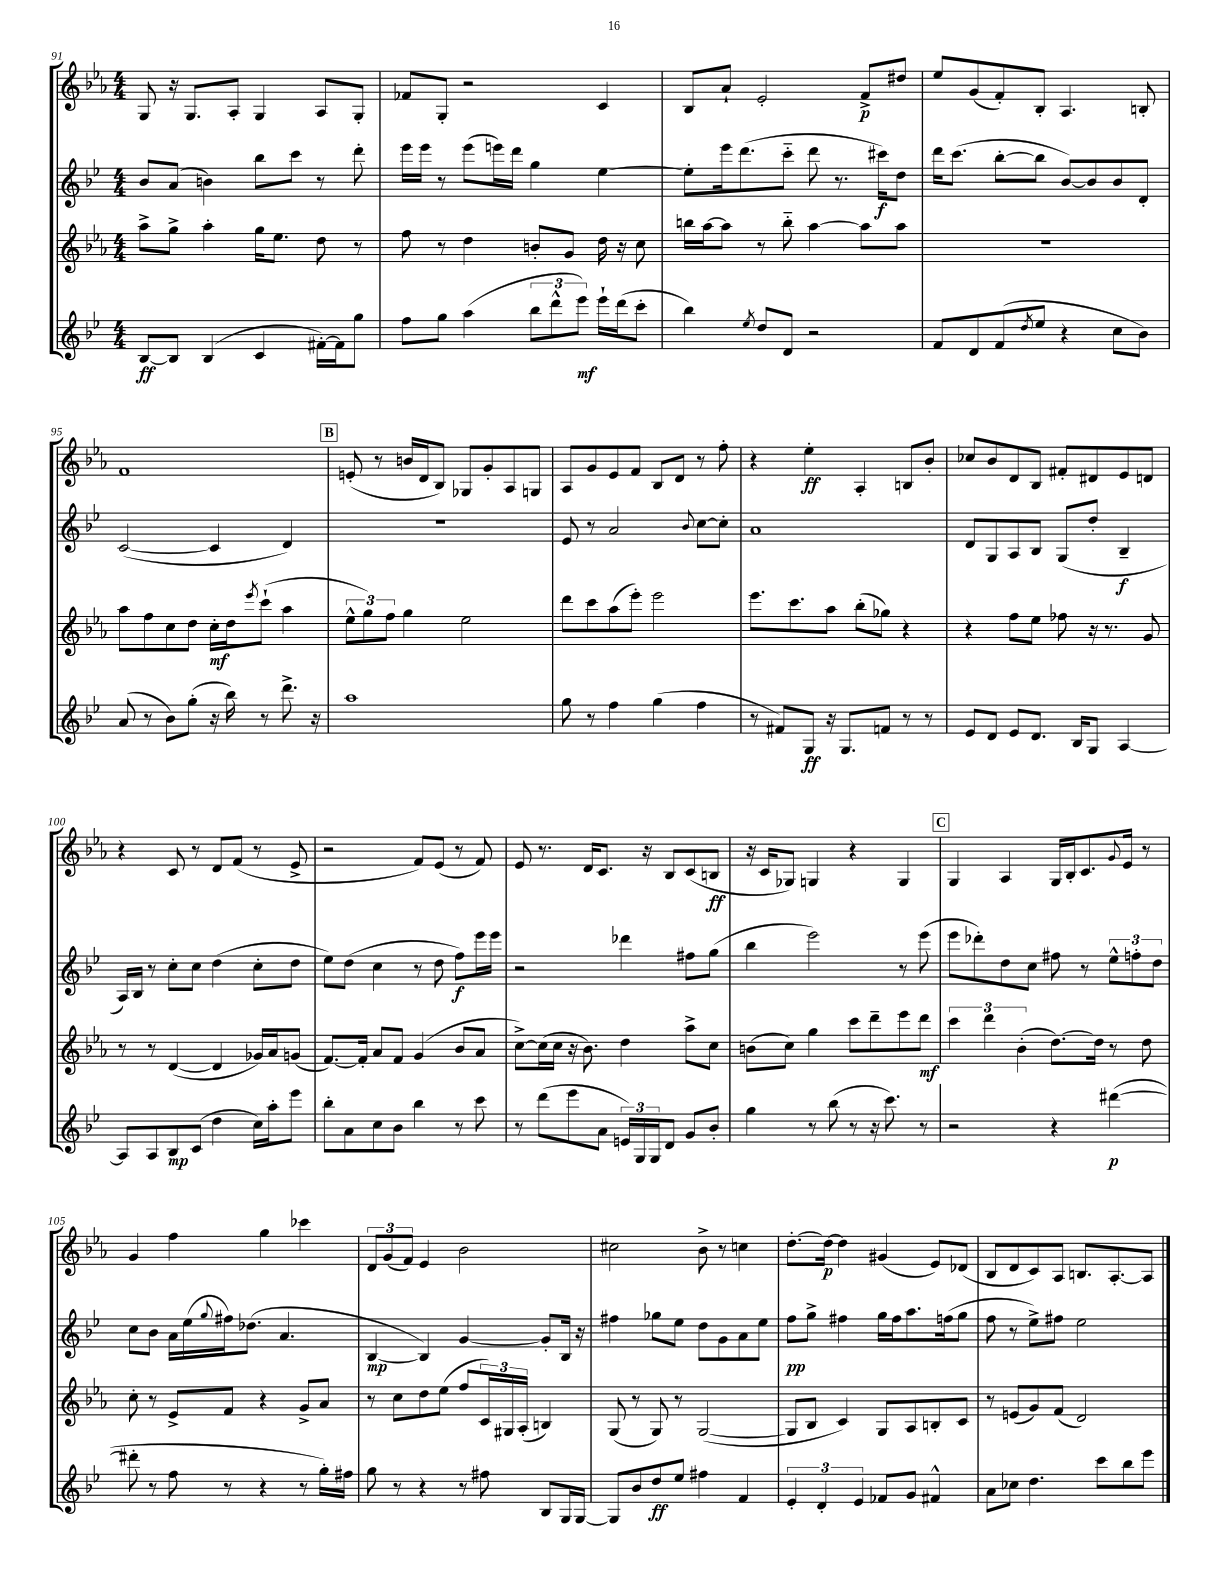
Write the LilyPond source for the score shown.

<<
\new StaffGroup <<
\new Staff = "s0" {
    \clef treble \key ees \major \numericTimeSignature \time 4/4
    g8 r16 g8. aes8-. g4 aes8 g8-. |
    fes'8 g8-. r2 c'4 |
    bes8 aes'8-! ees'2-. f'8->\p dis''8 |
    ees''8 g'8( f'8-.) bes8-. aes4. b8-. |
    f'1 |
    \mark \markup { \box "B" } e'8-.( r8 b'16 d'16 bes8) ges8 g'8-. aes8 g8 |
    aes8 g'8 ees'8 f'8 bes8 d'8 r8 f''8-. |
    r4 ees''4-.\ff aes4-. b8 bes'8-. |
    ces''8 bes'8 d'8 bes8 fis'8-. dis'8 ees'8 d'8 |
    r4 c'8 r8 d'8 f'8( r8 ees'8-> |
    r2 f'8) ees'8( r8 f'8) |
    ees'8 r8. d'16 c'8. r16 bes8 c'8( b8\ff |
    r16 c'16 ges8) g4 r4 g4 |
    \mark \markup { \box "C" } g4 aes4 g16 bes16-. c'8. \appoggiatura { g'8 } ees'16 r8 |
    g'4 f''4 g''4 ces'''4 |
    \tuplet 3/2 { d'8 g'8( f'8) } ees'4 bes'2 |
    cis''2 bes'8-> r8 c''4 |
    d''8.~-. d''16~\p d''4 gis'4( ees'8) des'8( |
    bes8 d'8 c'8) aes8 b8. aes8.~-. aes8 \bar "|." |
}
\new Staff = "s1" {
    \clef treble \key bes \major \numericTimeSignature \time 4/4
    bes'8 a'8( b'4) bes''8 c'''8 r8 d'''8-. |
    ees'''16 ees'''16 r8 ees'''8( e'''16) d'''16 g''4 ees''4~ |
    ees''8-. ees'''16 d'''8.( c'''8-_ d'''8 r8. cis'''16\f) d''8 |
    d'''16 c'''8.( bes''8~-. bes''8 bes'8~) bes'8 bes'8 d'8-. |
    c'2~( c'4 d'4) |
    \mark \markup { \box "B" } R1 |
    ees'8 r8 a'2 \appoggiatura { bes'8 } c''8~ c''8-. |
    a'1 |
    d'8 g8 a8 bes8 g8( d''8-. bes4--\f |
    a16) bes16 r8 c''8-. c''8 d''4( c''8-. d''8 |
    ees''8) d''8( c''4 r8 d''8 f''8\f) ees'''16 ees'''16 |
    r2 des'''4 fis''8 g''8( |
    bes''4 ees'''2) r8 ees'''8( |
    \mark \markup { \box "C" } ees'''8 des'''8-.) d''8 c''8 fis''8 r8 \tuplet 3/2 { ees''8-^ f''8-. d''8 } |
    c''8 bes'8 a'16 ees''16( \appoggiatura { g''8 } fis''16) des''8.( a'4. |
    bes4~\mp bes4) g'4~ g'8-. bes16 r16 |
    fis''4 ges''8 ees''8 d''8 g'8 a'8 ees''8 |
    f''8\pp g''8-> fis''4 g''16 fis''16 a''8. f''16( g''8 |
    f''8 r8 ees''8->) fis''8 ees''2 \bar "|." |
}
\new Staff = "s2" {
    \clef treble \key ees \major \numericTimeSignature \time 4/4
    aes''8-> g''8-> aes''4-. g''16 ees''8. d''8 r8 |
    f''8 r8 d''4 b'8-. g'8 d''16 r16 c''8 |
    b''16 aes''16~ aes''8 r8 b''8-_ aes''4~ aes''8 aes''8 |
    R1 |
    aes''8 f''8 c''8 d''8 c''16-.\mf d''16 \acciaccatura { ees'''8 } c'''8-!( aes''4 |
    \mark \markup { \box "B" } \tuplet 3/2 { ees''8-^ g''8) f''8 } g''4 ees''2 |
    d'''8 c'''8 aes''8( ees'''8-.) ees'''2 |
    ees'''8. c'''8. aes''8 bes''8-.( ges''8) r4 |
    r4 f''8 ees''8 fes''8 r16 r8. g'8 |
    r8 r8 d'4~( d'4 ges'16) aes'16 g'8( |
    f'8.~) f'16-. aes'8 f'8 g'4( bes'8 aes'8 |
    c''8~->) c''16( c''16 r16 bes'8.) d''4 aes''8-> c''8 |
    b'8( c''8) g''4 c'''8 d'''8-- ees'''8 d'''8\mf |
    \mark \markup { \box "C" } \tuplet 3/2 { c'''4 d'''4 bes'4-.( } d''8.~) d''16 r8 d''8 |
    c''8-. r8 ees'8-> f'8 r4 g'8-> aes'8 |
    r8 c''8 d''8 ees''8( f''8 \tuplet 3/2 { c'16) gis16 aes16-.( } b4) |
    g8( r8 g8) r8 g2~( |
    g8 bes8 c'4) g8 aes8 b8-. c'8 |
    r8 e'8( g'8) f'8( d'2) \bar "|." |
}
\new Staff = "s3" {
    \clef treble \key bes \major \numericTimeSignature \time 4/4
    bes8~\ff bes8 bes4( c'4 fis'16~-.) fis'16 g''8 |
    f''8 g''8 a''4( \tuplet 3/2 { bes''8 d'''8-^ ees'''8\mf) } ees'''16-! d'''16( c'''8-. |
    bes''4) \acciaccatura { ees''8 } d''8 d'8 r2 |
    f'8 d'8 f'8( \acciaccatura { d''8 } ees''8 r4 c''8 bes'8) |
    a'8( r8 bes'8) g''8-.( r16 bes''16) r8 d'''8.-> r16 |
    \mark \markup { \box "B" } a''1 |
    g''8 r8 f''4 g''4( f''4 |
    r8 fis'8) g8\ff r16 g8. f'8 r8 r8 |
    ees'8 d'8 ees'8 d'8. bes16 g8 a4~ |
    a8 a8 bes8\mp c'8( d''4 c''16) a''16-. ees'''8 |
    bes''8-. a'8 c''8 bes'8 bes''4 r8 c'''8 |
    r8 d'''8( ees'''8 a'8 \tuplet 3/2 { e'16) g16 g16 } d'8 g'8 bes'8-. |
    g''4 r8 bes''8( r8 r16 c'''8.) r8 |
    \mark \markup { \box "C" } r2 r4 dis'''4~\p( |
    dis'''8-. r8 f''8 r8 r4 r8 g''16-.) fis''16 |
    g''8 r8 r4 r8 fis''8 bes8 g16 g16~ |
    g8 bes'8 d''8\ff ees''8 fis''4 f'4 |
    \tuplet 3/2 { ees'4-. d'4-. ees'4 } fes'8 g'8 fis'4-^ |
    a'8 ces''8 d''4. c'''8 bes''8 ees'''8 \bar "|." |
}
>>
>>
\layout { \context { \Score currentBarNumber = #91 } }
